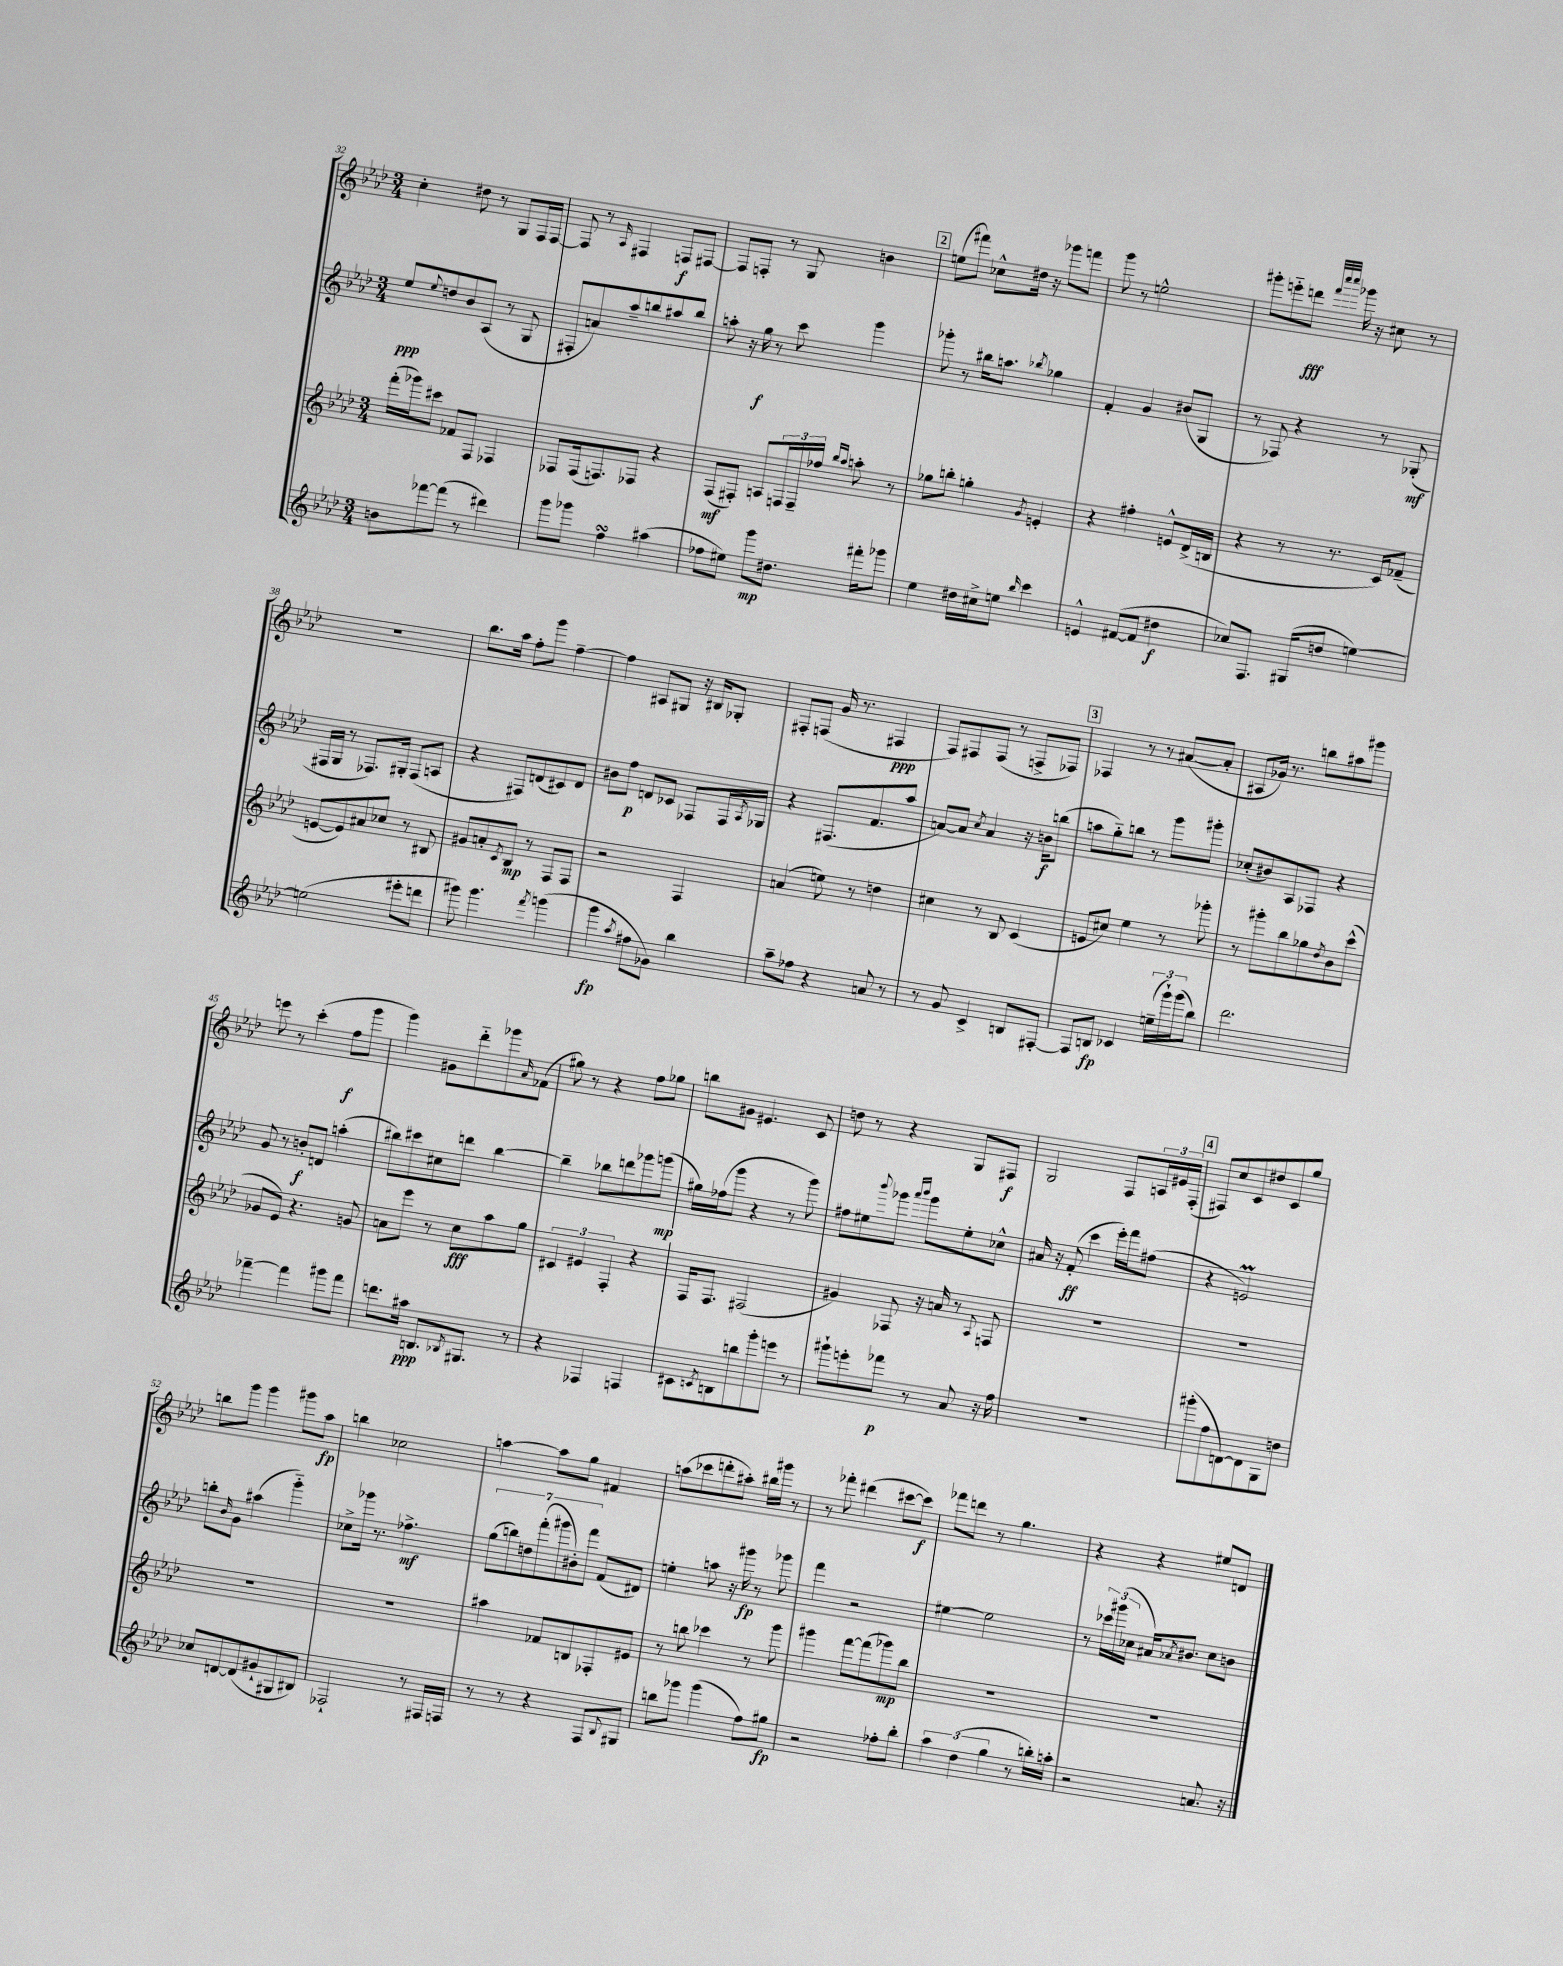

**kern	**kern	**kern	**kern
*staff4	*staff3	*staff2	*staff1
*clefG2	*clefG2	*clefG2	*clefG2
*k[b-e-a-d-]	*k[b-e-a-d-]	*k[b-e-a-d-]	*k[b-e-a-d-]
*M3/4	*M3/4	*M3/4	*M3/4
8b	(16fff'	8ee-	4cc'
.	16ggg-)	.	.
.	.	8qqee-	.
[8fff-	8ccc#	8dd	.
(8fff-]	8f-	8b-	8dd#
8r	8F	(8A-	8r
4ddd#)	4F-	8r	8G
.	.	8G	16F
.	.	.	[16F
=	=	=	=
8ggg	8F-	8F#'	8F]
8ggg-	(16F-	8a)	8r
.	8.F)	.	.
.	.	.	16qqA-
4ff	.	8aa-~	4F#
.	8F-	8bb	.
(4aa#	4r	8aa#	8F
.	.	8bb	[8F#
=	=	=	=
8ff-	(8F	8aa'	8F#]
8ee#)	8F#')	16r	8F'
.	.	16gg	.
8ggg	8A	8r	8r
8.dd#	24F	8ccc	8G
.	24F~	.	.
.	24ff-	.	.
.	16qqbb-	.	.
.	16qqaa-	.	.
.	8aa'	4ggg	4b
16fff#'	.	.	.
8ggg-	8r	.	.
=	=	=	=
4ee-	8gg-	8ggg-'	(8ee
.	8bb'	8r	8fff#)
16dd#	4gg'	16bb#	8cc-^^
16cc#^	.	8.aa	.
8ee	.	.	16dd#
.	.	.	16r
16qqbb-	8qg	8qbb-	.
4ccc	4e'	4gg-	8ggg-
.	.	.	8fff
=	=	=	=
4e^^	4r	4f'	8ggg
.	.	.	8r
([8f#	4ff#'	4g	2ee^^
8f#]	.	.	.
4dd#	8e^^	(8b#	.
.	(16d-^	8G	.
.	16B	.	.
=	=	=	=
8cc-)	4r	8r	8ggg#'
8.F	.	8F-)	8eee'~
.	8r	4r	8ddd
(16G#	.	.	.
.	.	.	32qqfff
.	.	.	32qqcccc
.	.	.	32qqcccc
8dd	8.r	.	16ggg-
.	.	.	16r
[4ee)	.	8r	8cc#
.	16c)	.	.
.	(8f-~	(8G-'	8r
=	=	=	=
(2ee]	[8e	16F#	2.r
.	.	16G	.
.	8e])	8r	.
.	8a#	8.F-)	.
.	8cc-	.	.
.	.	16G#'	.
8eee#'	8r	(8F-	.
8ddd	8B#	8A	.
=	=	=	=
8ggg#)	8g#	4r	8.bb-
4.ggg#	8a'	.	.
.	.	.	16aa-
.	8qc	.	.
.	8B-	8F#)	8ff'
.	8r	(8d	8ggg
8qfff	.	.	.
(4ggg	8F	8c#)	[4ff~
.	8F	8d	.
=	=	=	=
4ggg	2r	8b#	4ff]
.	.	8ff	.
8qaa-	.	.	.
8ff#	.	8d	8A#
8g-)	.	8c-	8G#
4bb-	4F	8F-	16r
.	.	.	16B#
.	.	16F-	8G-'
.	.	8qA-	.
.	.	16G-	.
=	=	=	=
8aa-~	(4a	4r	8F#'
8ff-	.	.	(8F
4r	8ee)	(8.F#	16g
.	.	.	8.r
.	8r	.	.
.	.	8.f	.
8a	4dd	.	4F#
8r	.	8aa-	.
=	=	=	=
8r	4cc#	[8a)	8F)
8g	.	8a]	8F#
.	.	8qcc	.
4c^	8r	4a	(8F#
.	8B-	.	8r
8B	(4c	16r	8F^
.	.	16b	.
[8F#'	.	(8bb	8F-)
=	=	=	=
8F#]	8e	8aa	4F-
8B	8cc#)	8gg'~)	.
4c-	4ee-	8bb	8r
.	.	8r	8r
(24ee~	8r	8ggg	([8a#
24ggg`)	.	.	.
(24ggg	.	.	.
8bb-)	8ggg-'	8ggg#'	8a#']
=	=	=	=
2.ddd-	8r	(8cc-'	8A#
.	8ggg#'	8b#)	16g-)
.	.	.	8.r
.	8bb-	8A-	.
.	8gg-	8F-	8bb
.	8qdd-	.	.
.	8b-	4r	8aa#
.	(8ccc^^	.	8ggg#
=	=	=	=
[4fff-~	8g-	8g	8eee
.	8e-)	8r	8r
4fff-]	4.r	8b'	(4ccc'
.	.	8d	.
8ggg#	.	(4aa'	8ff
8fff-	8g	.	8ggg
=	=	=	=
8.ddd	8a	8bb#)	4ggg)
.	8eee-	8ccc#	.
16aa#	.	.	.
8.B	8r	8cc#	8g#
.	8cc	8ddd	8ddd-'~
8qB-	.	.	.
8.G#	.	.	.
.	8aa-	[4bb#	8ggg-
.	.	.	16qqa-
8r	8gg	.	(8f-
=	=	=	=
4r	6c#	4bb#~]	8gg#)
.	.	.	8r
.	6e#	.	.
4F-	.	8bb-	4r
.	6F'	.	.
.	.	8ddd	.
4F	4r	8ggg-	8ff
.	.	(8ggg	8gg-
=	=	=	=
8c#	16F	16gg#)	8bb
.	8.F	(16ff-	.
8qc	.	.	.
8B	.	8ggg	8g#
8bb	(2F#	4r	4.e#
8ggg'	.	.	.
8eee	.	8r	.
8r	.	8ggg)	8c
=	=	=	=
8ggg#`	4g#)	8ff#	8dd
8eee'	.	8ee#	8r
.	.	8qqbbb-	.
8fff-	8F-	8ggg-	4r
.	.	16qqaaa-	.
.	.	16qqbbb-	.
8r	16r	8ggg-	.
.	16a	.	.
8a-	8r	8ee#'	8G
.	8qqA-	.	.
16r	8F	8cc-^^	8F#
16ff	.	.	.
=	=	=	=
2.r	2.r	16a#	2G
.	.	16r	.
.	.	(8f'	.
.	.	4ccc	.
.	.	16eee-')	8F
.	.	16fff	.
.	.	(8ff#	24A
.	.	.	24e#
.	.	.	(24F'
=	=	=	=
(8ggg#'	2.r	4r	8F#)
8ff	.	.	8cc
[8d)	.	2e)	8c
8d]	.	.	8dd#
8G	.	.	8c
8dd	.	.	8gg
=	=	=	=
8cc-	2.r	8bb'	8bb
.	.	16qqb-	.
[8d	.	8g	8ggg
(8d]	.	(4aa#	4ggg
8g#`	.	.	.
8G#	.	4ggg'~)	8ggg#
8B#)	.	.	8aa-
=	=	=	=
2F-`	2.r	8cc-^	4bb
.	.	16ggg-	.
.	.	8.r	.
.	.	.	2cc-
.	.	4.ff-^	.
8r	.	.	.
16F#	.	.	.
16F	.	.	.
=	=	=	=
8r	4aa#	(14gg	[4aa
.	.	14bb)	.
8r	.	.	.
.	.	14dd	.
.	.	(14fff'	.
4r	8f-	.	8aa]
.	.	14ggg#	.
.	.	14b#')	.
.	8B	.	8gg
.	.	14fff	.
8F	8F-'	(8f	4f#
8qqB-	.	.	.
8G#	8e#	8d#)	.
=	=	=	=
8bb	8r	4ee'	(8aa
8ggg-	8bb	.	8ccc-
(4ggg-	4ccc-	8aa	8ddd'
.	.	16r	8aa#')
.	.	16ggg#	.
8ff)	8r	8r	16bb#
.	.	.	16ggg#
8gg#	8ggg	8ggg-	8r
=	=	=	=
2r	4ggg#	4fff	8r
.	.	.	8fff-'
.	[8fff	2r	(4ddd#
.	(8fff]	.	.
8ff-'	8ggg-)	.	[8ccc#
8bb-'	8bb-	.	8ccc#])
=	=	=	=
6aa-	2.r	[4ee#	8fff-
.	.	.	8ddd
(6dd-	.	.	.
.	.	2ee#]	8r
6gg	.	.	.
.	.	.	4.gg
8r	.	.	.
16bb')	.	.	.
16aa'	.	.	.
=	=	=	=
2r	2.r	8r	4r
.	.	24ccc-	.
.	.	(24ggg#	.
.	.	24cc-	.
.	.	16a#)	4r
.	.	8qa-	.
.	.	8.b#	.
8.a	.	8cc-	8ee#
.	.	8b	8d
16r	.	.	.
==	==	==	==
*-	*-	*-	*-
